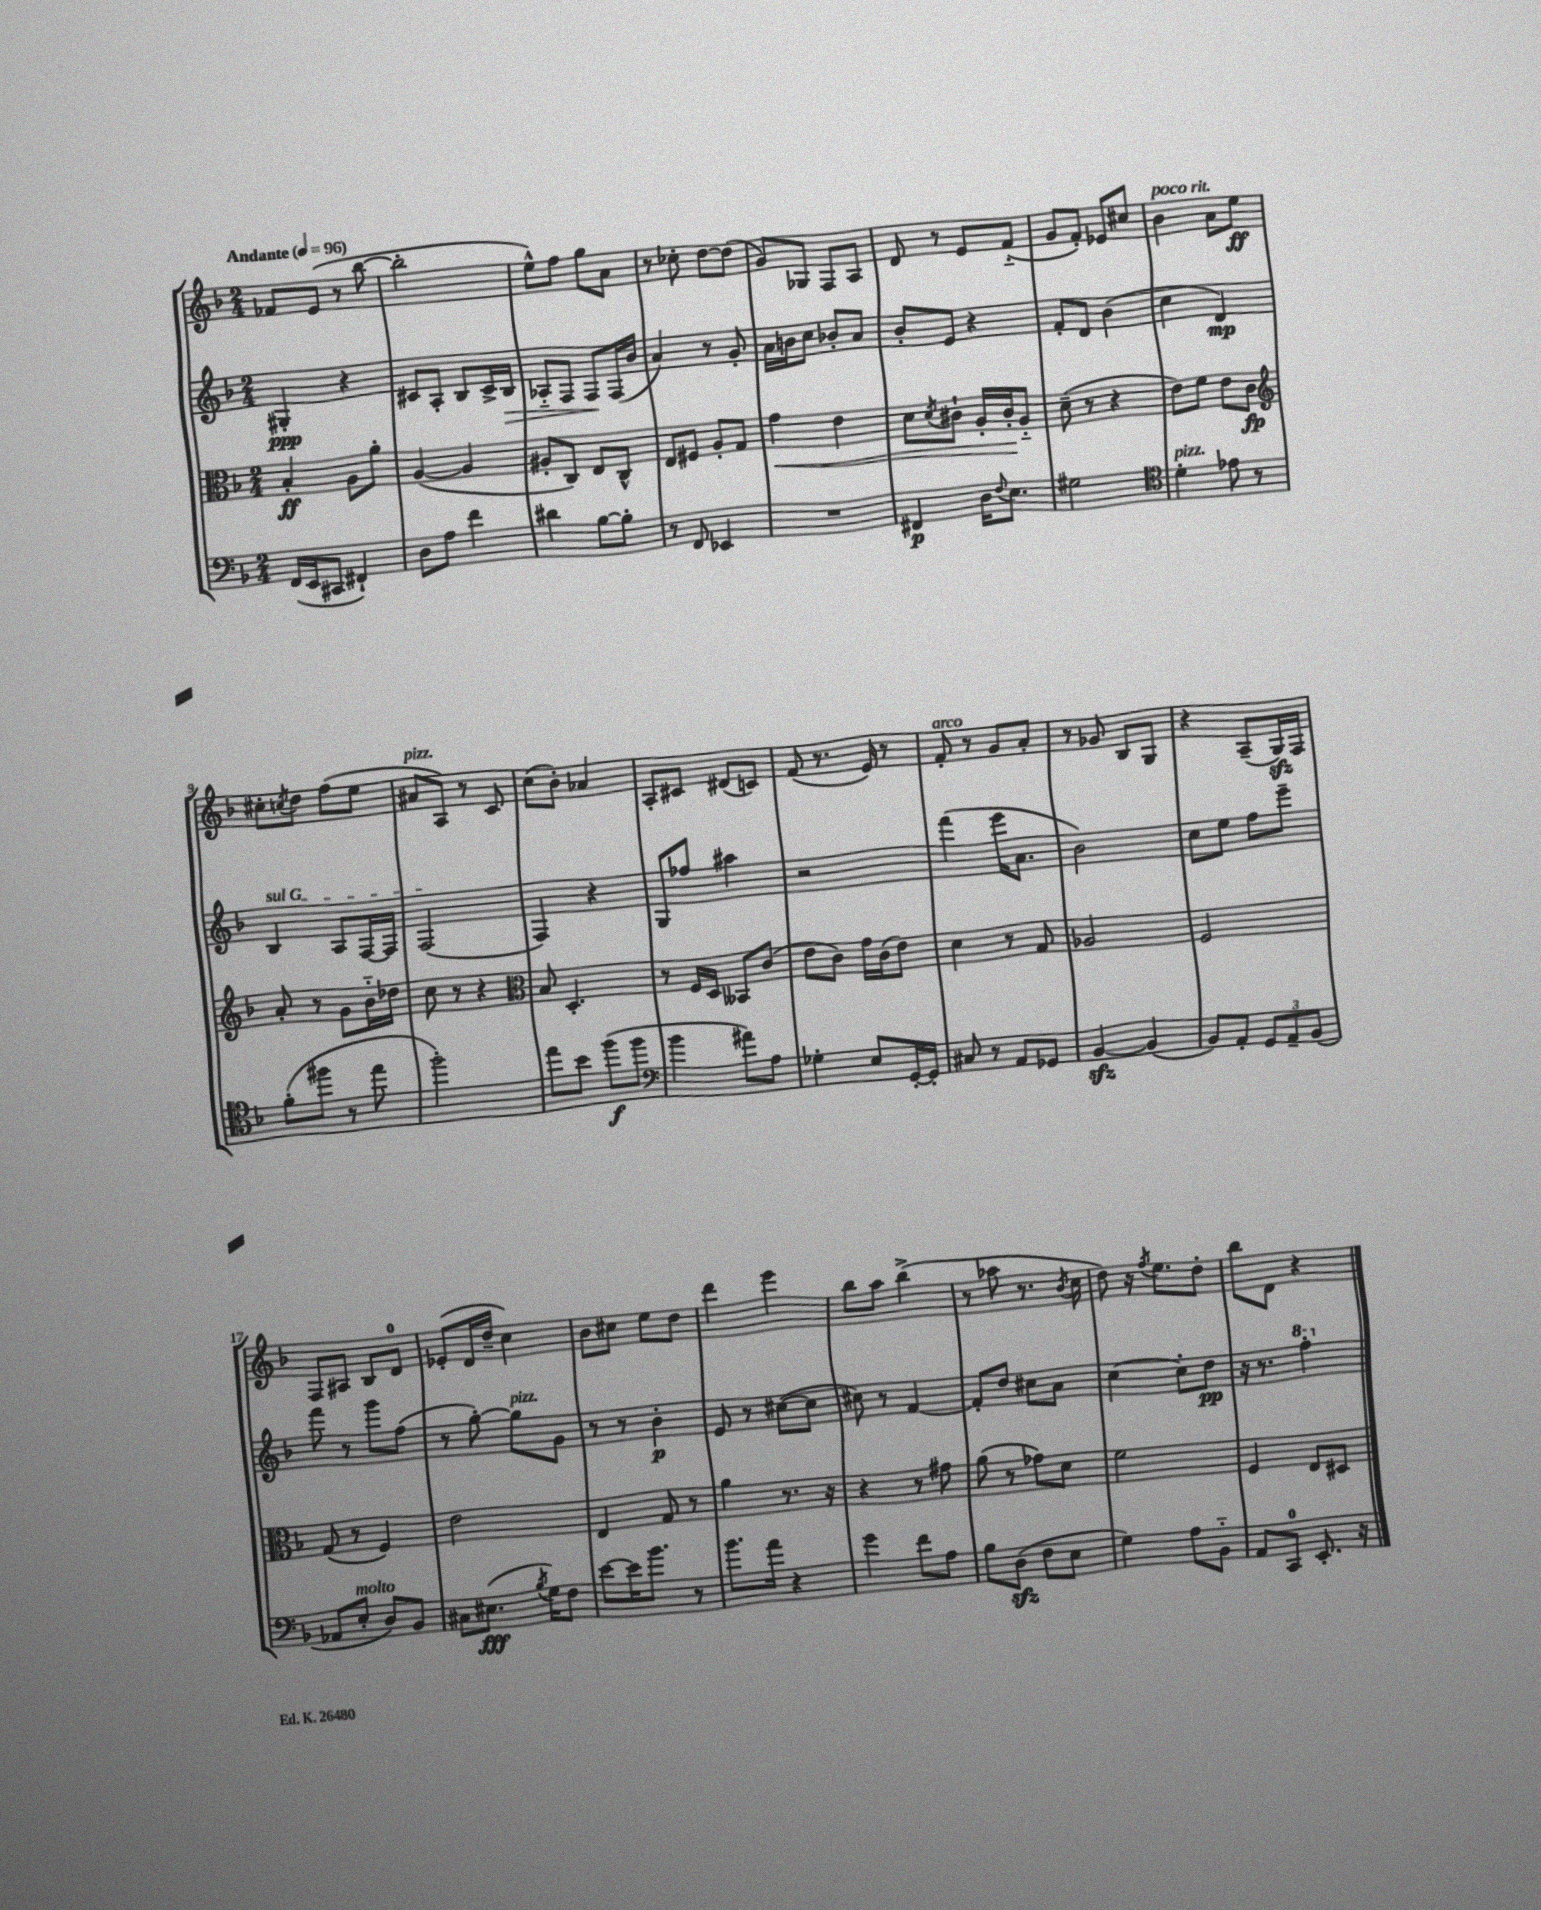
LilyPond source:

<<
\new StaffGroup <<
\new Staff = "s0" {
    \clef treble \key f \major \numericTimeSignature \time 2/4 \tempo "Andante" 4 = 96
    fes'8 e'8( r8 bes''8~ |
    bes''2-. |
    e''8-^) f''8 g''8 a'8 |
    r8 ces''8-. d''8~ d''8( |
    g'8) ges8 f8 a8 |
    d'8 r8 e'8 f'8-_( |
    g'8 f'8-.) ees'8 cis''8 |
    bes'4^\markup { \italic "poco rit." } a'8 e''8\ff |
    cis''8-. \acciaccatura { c''8 } d''8 f''8( e''8 |
    ais'8^\markup { \italic "pizz." } a8) r8 c'8 |
    c''8( bes'8-.) aes'4 |
    a8-. cis'8 dis'8( c'8) |
    f'8( r8. e'16) r8 |
    f'8-.^\markup { \italic "arco" } r8 g'8 a'8-. |
    r8 ges'8 bes8 g8 |
    r4 a8--( g16\sfz) f16 |
    f8 ais8 bes8 d'8-0 |
    ees'8-.( d'16 d''16-- c''4) |
    bes'8 cis''8 e''8 d''8 |
    d'''4 e'''4 |
    bes''8 a''8 bes''4->( |
    r8 aes''8 r8. \acciaccatura { bes'8 } c''16 |
    d''8) r16 \acciaccatura { f''8 } e''8. d''8-. |
    bes''8 d'8 r4 \bar "|." |
}
\new Staff = "s1" {
    \clef treble \key f \major \numericTimeSignature \time 2/4
    gis4-.\ppp r4 |
    cis'8 a8-. bes8 cis'16-> bes16\> |
    aes8-_ f8 f8\! f16( bes'16 |
    a'4) r8 g'8-. |
    a'16 b'16 c''8 bes'8-. a'8 |
    bes'8-. e'8 r4 |
    f'8-. d'8 bes'4( |
    c''4 d'4\mp) |
    \once \override TextSpanner.bound-details.left.text = \markup { \italic "sul G" } bes4\startTextSpan a8 f16~ f16 |
    f2\stopTextSpan( |
    f4) r4 |
    g8 fes''8 ais''4 |
    r2 |
    f'''4( e'''16 a'8. |
    bes'2) |
    c''8 e''8 f''8 e'''8-- |
    f'''8 r8 g'''8 f''8( |
    r8 g''8~-.) g''8^\markup { \italic "pizz." } g'8 |
    r8 r8 bes'4-.\p |
    e'8 r8 cis''8~( cis''8 |
    cis''8) r8 f'4~ |
    f'8-. d''8 cis''8 a'8 |
    c''4~ c''8-. d''8\pp |
    r16 r8. \ottava #1 f'''4-. \ottava #0 \bar "|." |
}
\new Staff = "s2" {
    \clef alto \key f \major \numericTimeSignature \time 2/4
    bes4-.\ff a8 a'8-. |
    a4~( a4 |
    ais8-. c8) e8 c8-^ |
    e8 fis8 a8-. g8 |
    g'4\< e'4 |
    d'8 \acciaccatura { d'8 } cis'8-! a16-. cis'16-.\! a8-_ |
    d'8--( r8 r4 |
    e'8) f'8 e'8 c'8\fp |
    \clef treble a'8-. r8 g'8 bes'16-_ des''16 |
    c''8 r8 r4 |
    \clef alto bes8 d4.-. |
    r8 f16 d16 beses,8 c'8( |
    e'8 c'8) g'16 c'16( e'8) |
    d'4 r8 g8 |
    aes2 |
    f2 |
    g8( r8 f4) |
    e'2 |
    e4 g8 r8 |
    a'4 r8. r16 |
    r4 r8 gis'8 |
    a'8( r8 ges'8) d'8 |
    f'2 |
    f4 e8 dis8 \bar "|." |
}
\new Staff = "s3" {
    \clef bass \key f \major \numericTimeSignature \time 2/4
    f,16( e,16 cis,8 fis,4-!) |
    d8 a8 f'4 |
    dis'4 bes8~ bes8-. |
    r8 f,8 ees,4 |
    R2 |
    fis,4\p d16 \appoggiatura { f8 } e8. |
    gis2 |
    \clef tenor d'4-.^\markup { \italic "pizz." } ees'8 r8 |
    f'8-.( fis''8 r8 e''8 |
    f''2-.) |
    e''8 bes'8 f''8\f( f''8 |
    \clef bass bes'4 ais'8) a8 |
    ges4-. e8 g,16~-. g,16-. |
    cis8 r8 a,8 ges,8 |
    bes,4~\sfz bes,4( |
    bes,8) a,8-. \tuplet 3/2 { g,8 a,8-- bes,8( } |
    aes,8 e8-.^\markup { \italic "molto" } d8) bes,8 |
    cis8 eis8.\fff( \acciaccatura { bes8 } g16) f8 |
    e'8~ e'16 bes'8. r8 |
    bes'8. a'16 r4 |
    g'4 f'8 a8 |
    bes8 d8\sfz( f8 e8 |
    g4) a8 bes,8-_ |
    a,8 c,8-0 e,8.-. r16 \bar "|." |
}
>>
>>
